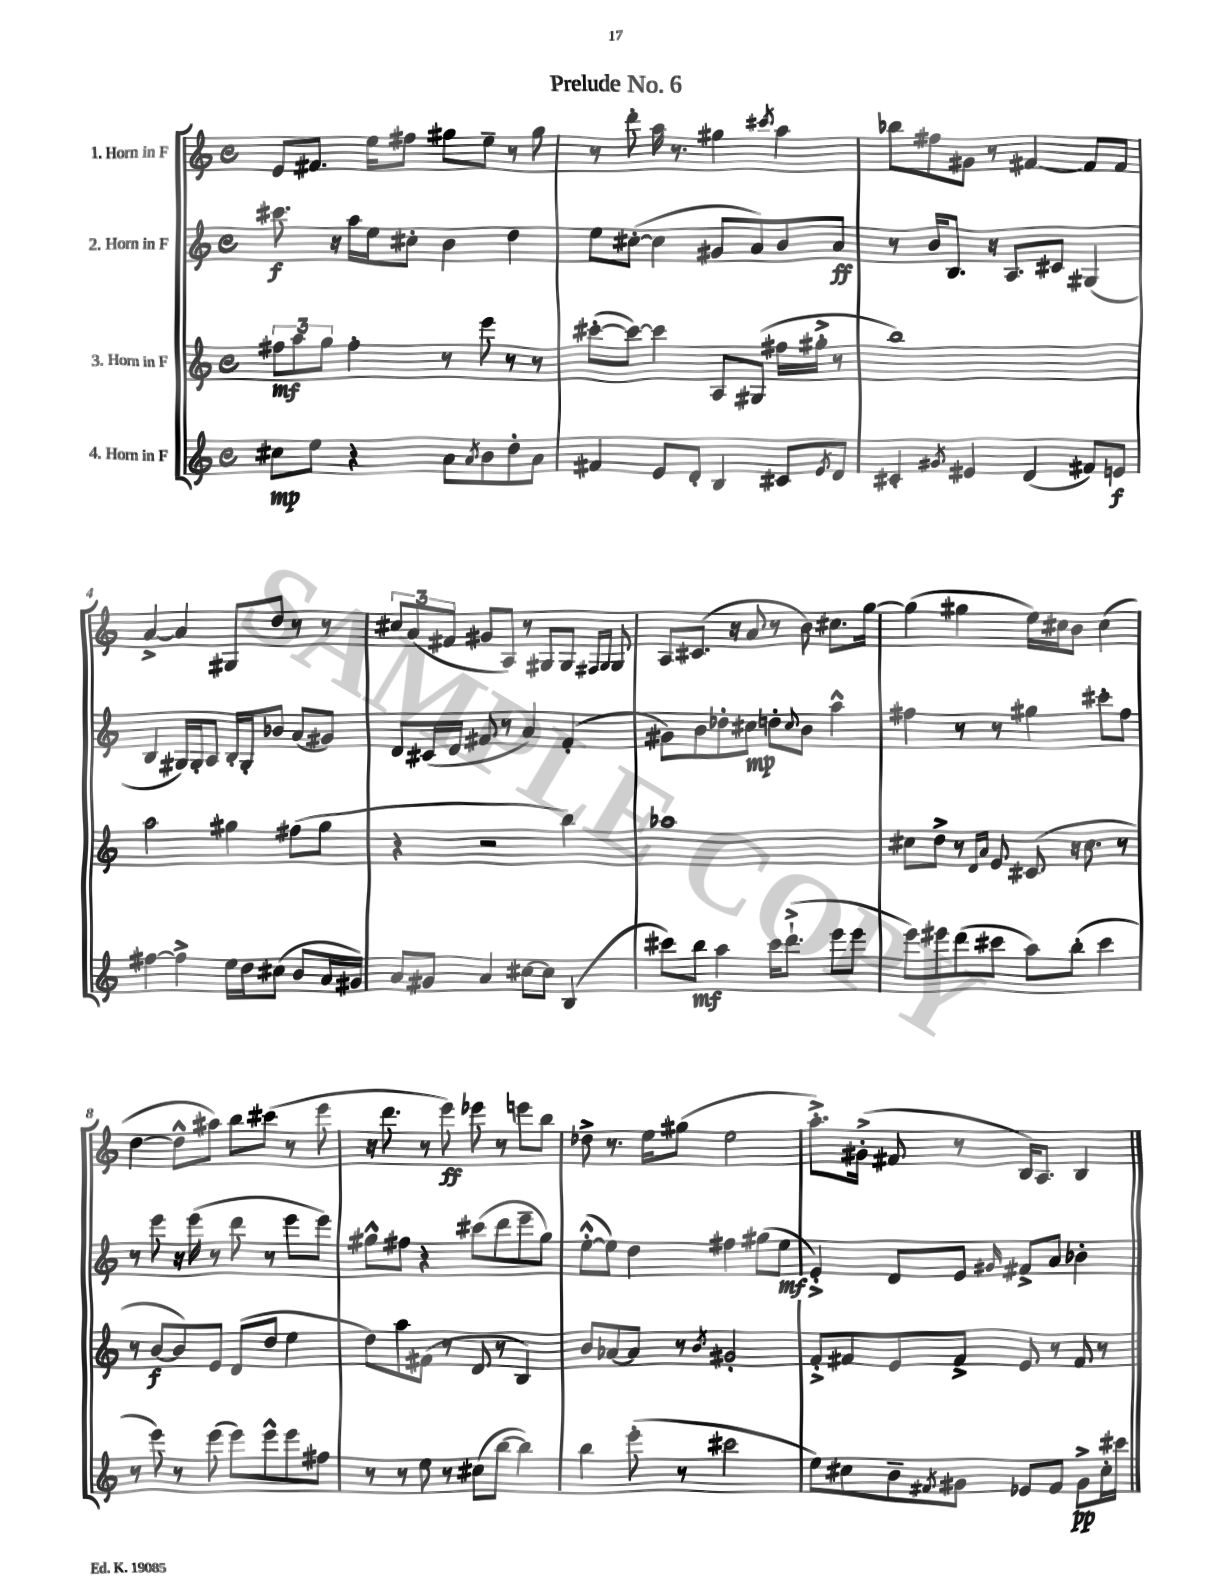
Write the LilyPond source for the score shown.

\header { title = "Prelude No. 6" }
<<
\new StaffGroup <<
\new Staff = "s0" \with { instrumentName = "1. Horn in F" } {
    \clef treble \key c \major \defaultTimeSignature \time 4/4
    e'8 fis'8. e''16 fis''8 gis''8 e''8-- r8 gis''8 |
    r8 d'''8-. a''16 r8. gis''4 \acciaccatura { cis'''8 } a''4 |
    bes''8 fis''8 gis'8 r8 fis'4~ fis'8 fis'8 |
    a'4~-> a'4 gis8 d''8 r8 r8 |
    \tuplet 3/2 { cis''8 a'8( fis'8 } gis'8 a8) r8 gis8 gis8 \grace { fis16 gis16 } gis8 |
    a8 cis'8.( r16 a'8 r8 b'8) cis''8. g''16~ |
    g''4( gis''4 e''16) cis''16 b'8 cis''4( |
    d''4~ d''8-^ ais''8) b''8 cis'''8( r8 e'''8 |
    r16 d'''8. r8 e'''8\ff) ees'''8 r8 e'''8 b''8 |
    des''8-> r8. e''16 gis''8( e''2 |
    a''8.-.->) gis'16-.->( fis'8 r8 b16) a8. b4 \bar "|." |
}
\new Staff = "s1" \with { instrumentName = "2. Horn in F" } {
    \clef treble \key c \major \defaultTimeSignature \time 4/4
    cis'''8.\f r16 a''16 e''16 cis''8-. b'4 d''4 |
    e''8 cis''8~-.( cis''4 gis'8 a'8) b'8 a'8\ff |
    r8 b'16 b8. r16 a8. cis'8 gis4( |
    b4 gis16) gis16-. a8 b16-. gis16-. bes'8 a'8( gis'8) |
    d'8 cis'16( d'16 fis'8 r8 a'4) fis'4-.( |
    gis'8) b'8 des''8-. cis''8\mp d''8-. \appoggiatura { cis''8 } b'8 a''4-^ |
    fis''4 r8 r8 gis''4 cis'''8-. fis''8 |
    r8 e'''8 r16 e'''16( r8 d'''8 r8 e'''8 e'''8) |
    gis''8-^ fis''8 r4 cis'''8( d'''8 e'''8-- gis''8) |
    e''8~-.-^( e''8) d''4 fis''4 gis''8( e''8\mf |
    e'4-.->) d'8 e'8 \grace { gis'16 } fis'8-> a'8 bes'4-. \bar "|." |
}
\new Staff = "s2" \with { instrumentName = "3. Horn in F" } {
    \clef treble \key c \major \defaultTimeSignature \time 4/4
    \tuplet 3/2 { fis''8\mf a''8 g''8 } fis''4-. r8 e'''8 r8 r8 |
    cis'''8~-.( cis'''8~) cis'''4 a8 gis8( fis''16 gis''16-.-> r8 |
    b''1) |
    a''2 gis''4 fis''8( gis''8 |
    r4 r2 b''4) |
    aes''1 |
    cis''8 d''8-> r8 \grace { d'16 a'16 } e'8 cis'8( r16 cis''8. r8 |
    r8 b'8~\f b'8) e'8 d'8( d''8 e''4 |
    d''8) a''8 fis'8( r8 d'8 r8 b4) |
    b'8 aes'8~ aes'8 r8 \acciaccatura { b'8 } gis'2-. |
    f'8-.-> fis'8 e'8 fis'8-> e'8 r8 fis'8 r8 \bar "|." |
}
\new Staff = "s3" \with { instrumentName = "4. Horn in F" } {
    \clef treble \key c \major \defaultTimeSignature \time 4/4
    cis''8\mp e''8 r4 a'8 \acciaccatura { a'8 } b'8 d''8-. a'8 |
    fis'4 e'8 d'8-. b4 cis'8 \acciaccatura { e'8 } d'8 |
    cis'4-. \acciaccatura { gis'8 } eis'4 d'4( fis'8) e'8\f |
    fis''4~ fis''4-> e''16 d''16 cis''8( b'8 a'16 gis'16) |
    a'8 gis'8 a'4 cis''8~ cis''8 b4( |
    cis'''8) b''8\mf a''4 cis'''16 d'''8.-!->( e'''8 e'''8 |
    e'''8) eis'''8 d'''8( cis'''8 a''8) b''8-.( cis'''4 |
    r8 e'''8) r8 e'''8( e'''8) e'''8-^ e'''8 fis''8 |
    r8 r8 e''8 r8 cis''8( b''8~ b''4) |
    b''4 e'''8-.( r8 cis'''2 |
    e''8) cis''8 b'8-- \acciaccatura { fis'8 } gis'8 ees'8 fis'8 gis'8->\pp cis''16-. cis'''16 \bar "|." |
}
>>
>>
